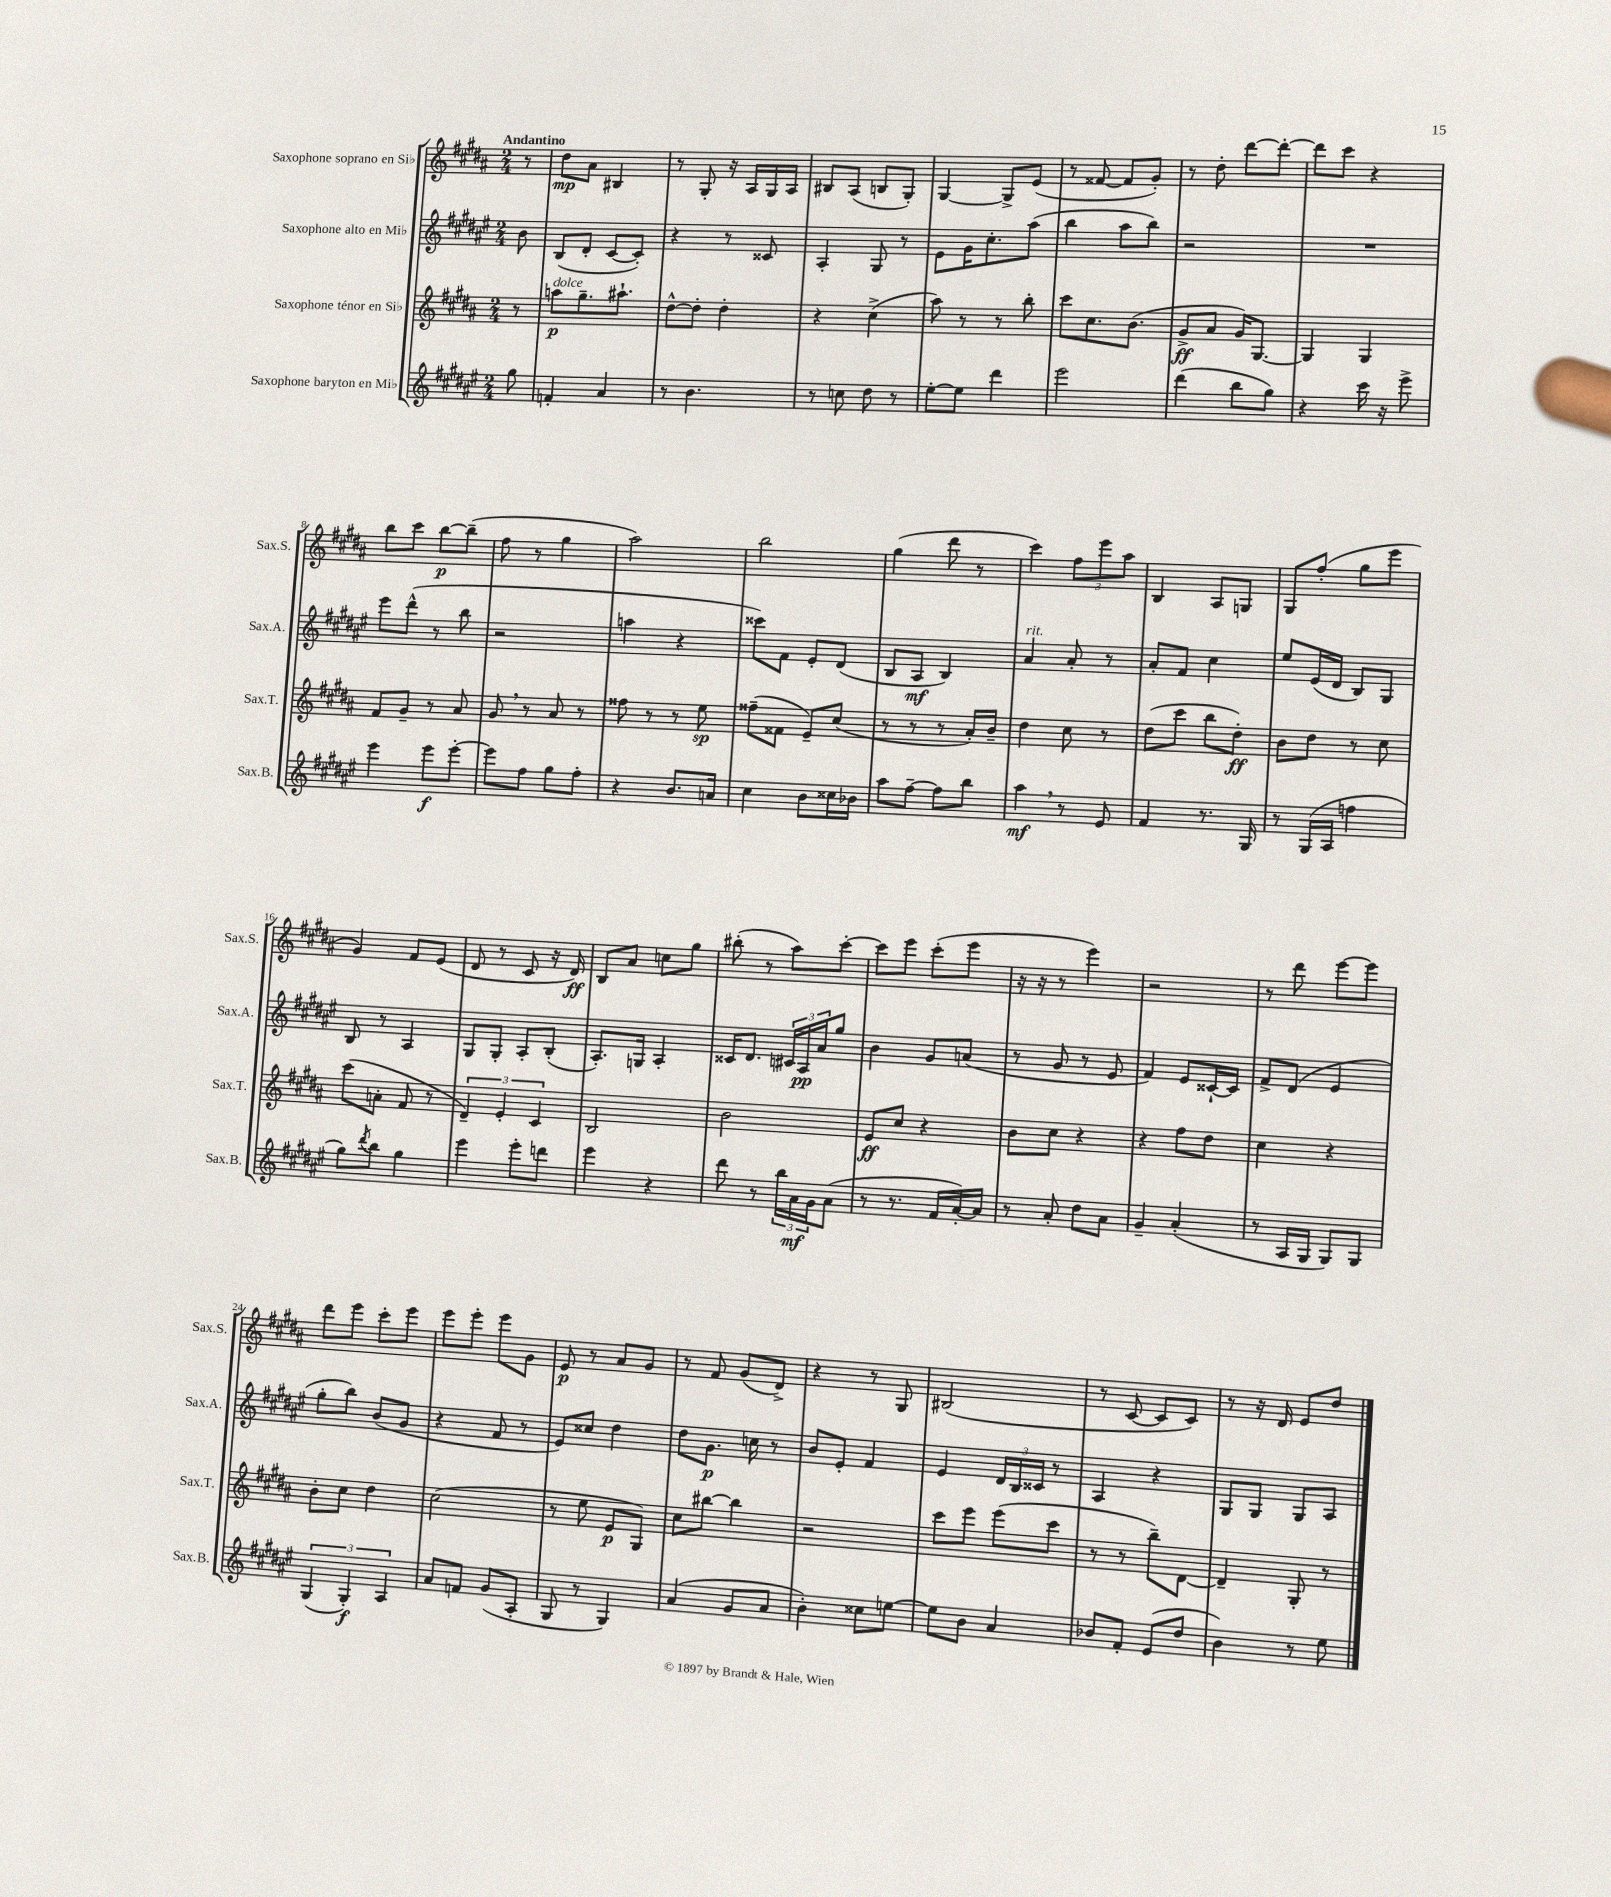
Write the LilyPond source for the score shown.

<<
\new StaffGroup <<
\new Staff = "s0" \with { instrumentName = "Saxophone soprano en Sib" shortInstrumentName = "Sax.S." } {
    \clef treble \key b \major \numericTimeSignature \time 2/4 \partial 8 \tempo "Andantino"
    r8 |
    dis''8\mp ais'8 bis4 |
    r8 gis8-. r16 ais16 gis16 ais16 |
    bis8 ais8( b8 gis8-.) |
    gis4~ gis8-> e'8( |
    r8 fisis'8~ fisis'8 gis'8-.) |
    r8 dis''8-. dis'''8~ dis'''8~-. |
    dis'''8 cis'''8 r4 |
    b''8 cis'''8 b''8~\p b''8--( |
    fis''8 r8 gis''4 |
    ais''2) |
    b''2 |
    gis''4( dis'''8 r8 |
    cis'''4) \tuplet 3/2 { fis''8 e'''8 ais''8 } |
    b4 ais8 g8 |
    gis8 fis''8-.( gis''8 e'''8 |
    gis'4) fis'8 e'8( |
    dis'8 r8 cis'8 r16 dis'16\ff) |
    b8 ais'8 c''8 gis''8 |
    bis''8-.( r8 ais''8) cis'''8~-. |
    cis'''8 e'''8 cis'''8-.( e'''8 |
    r16 r16 r8 e'''4) |
    r2 |
    r8 dis'''8 e'''8~ e'''8 |
    dis'''8 e'''8 cis'''8-. e'''8 |
    e'''8 e'''8-. e'''8 gis'8 |
    e'8\p r8 ais'8 gis'8 |
    r8 fis'8 gis'8( dis'8->) |
    r4 r8 gis8 |
    bis2( |
    r8 cis'8~ cis'8 cis'8) |
    r8 r16 dis'16 e'8 dis''8 \bar "|." |
}
\new Staff = "s1" \with { instrumentName = "Saxophone alto en Mib" shortInstrumentName = "Sax.A." } {
    \clef treble \key fis \major \numericTimeSignature \time 2/4 \partial 8
    b'8 |
    b8( dis'8-. cis'8~ cis'8-.) |
    r4 r8 cisis'8 |
    ais4-. gis8 r8 |
    eis'8 gis'16 cis''8.-. ais''8( |
    b''4 ais''8 b''8) |
    r2 |
    R2 |
    eis'''8 dis'''8-^( r8 b''8 |
    r2 |
    a''4 r4 |
    cisis'''8) fis'8 eis'8-. dis'8( |
    b8 ais8\mf b4) |
    ais'4^\markup { \italic "rit." } ais'8-. r8 |
    ais'8-. fis'8 cis''4 |
    eis''8 eis'16( dis'16 b8) gis8 |
    b8 r8 ais4 |
    gis8 gis8-. ais8-. b8-.( |
    ais8.-.) g16 ais4-. |
    cisis'16 dis'8. \tuplet 3/2 { cis'16 ais16\pp ais'16 } gis''8 |
    b'4 gis'8 a'8( |
    r8 gis'8 r8 eis'8 |
    fis'4) eis'8 cisis'16~-! cisis'16 |
    fis'8-> dis'8( eis'4 |
    gis''8-. b''8) b'8( gis'8 |
    r4 fis'8 r8 |
    eis'8) cisis''8 dis''4 |
    dis''8 gis'8.\p c''16 r8 |
    b'8 eis'8-. fis'4 |
    eis'4 \tuplet 3/2 { dis'16 b16 cisis'16 } r8 |
    ais4 r4 |
    gis8 gis8 gis8 ais8 \bar "|." |
}
\new Staff = "s2" \with { instrumentName = "Saxophone ténor en Sib" shortInstrumentName = "Sax.T." } {
    \clef treble \key b \major \numericTimeSignature \time 2/4 \partial 8
    r8 |
    a''8\p^\markup { \italic "dolce" } gis''8.-- ais''8.-! |
    dis''8~-^ dis''8-. dis''4-. |
    r4 cis''4->( |
    ais''8) r8 r8 b''8-. |
    cis'''8 cis''8. b'8.( |
    gis'8->\ff ais'8 gis'16) gis8.~ |
    gis4 gis4 |
    fis'8 gis'8-- r8 ais'8 |
    gis'8 \breathe r8 ais'8 r8 |
    fisis''8 r8 r8 e''8\sp |
    fisis''8--( fisis'8 e'8--) cis''8( |
    r8 r8 r8 ais'16-.) b'16-- |
    dis''4 cis''8 r8 |
    dis''8( cis'''8 b''8 dis''8-.\ff) |
    b'8 dis''8 r8 cis''8 |
    cis'''8( a'8-. fis'8 r8 |
    \tuplet 3/2 { dis'4--) e'4-. cis'4 } |
    b2 |
    b'2 |
    e'8\ff cis''8 r4 |
    b'8 cis''8 r4 |
    r4 fis''8 dis''8 |
    cis''4 r4 |
    b'8-. cis''8 dis''4 |
    cis''2( |
    r8 e''8 e'8\p gis8) |
    cis''8 bis''8~ bis''4 |
    r2 |
    cis'''8 e'''8 e'''8( cis'''8 |
    r8 r8 b''8--) dis'8~ |
    dis'4-- gis8-. r8 \bar "|." |
}
\new Staff = "s3" \with { instrumentName = "Saxophone baryton en Mib" shortInstrumentName = "Sax.B." } {
    \clef treble \key fis \major \numericTimeSignature \time 2/4 \partial 8
    gis''8 |
    f'4-. ais'4 |
    r8 b'4. |
    r8 c''8 dis''8 r8 |
    eis''8~-. eis''8 dis'''4 |
    eis'''2 |
    dis'''4( b''8 gis''8) |
    r4 cis'''16 r16 eis'''8-> |
    eis'''4 eis'''8\f eis'''8~-. |
    eis'''8 fis''8 gis''8 fis''8-. |
    r4 b'8. a'16 |
    cis''4 b'8 cisis''16 bes'16 |
    ais''8 fis''8~-- fis''8 b''8 |
    ais''4\mf \breathe r8 eis'8 |
    fis'4 r8. gis16 |
    r8 gis16( ais16 f''4 |
    gis''8) \acciaccatura { dis'''8 } b''8 gis''4 |
    eis'''4 eis'''8-. d'''8 |
    eis'''4 r4 |
    dis'''8 r8 \tuplet 3/2 { b''16 ais'16\mf gis'16 } ais'8( |
    r8 r8. fis'16 ais'16~-.) ais'16 |
    r8 ais'8-. dis''8 ais'8 |
    gis'4-- ais'4-.( |
    r8 ais16 gis16 gis8) gis8 |
    \tuplet 3/2 { gis4( gis4-.\f) ais4 } |
    ais'8 f'8 gis'8( ais8-. |
    gis8 r8 gis4) |
    ais'4( gis'8 ais'8 |
    b'4-.) cisis''8 e''8~ |
    e''8 b'8 ais'4 |
    bes'8 fis'8-. eis'8( dis''8 |
    b'4) r8 eis''8 \bar "|." |
}
>>
>>
